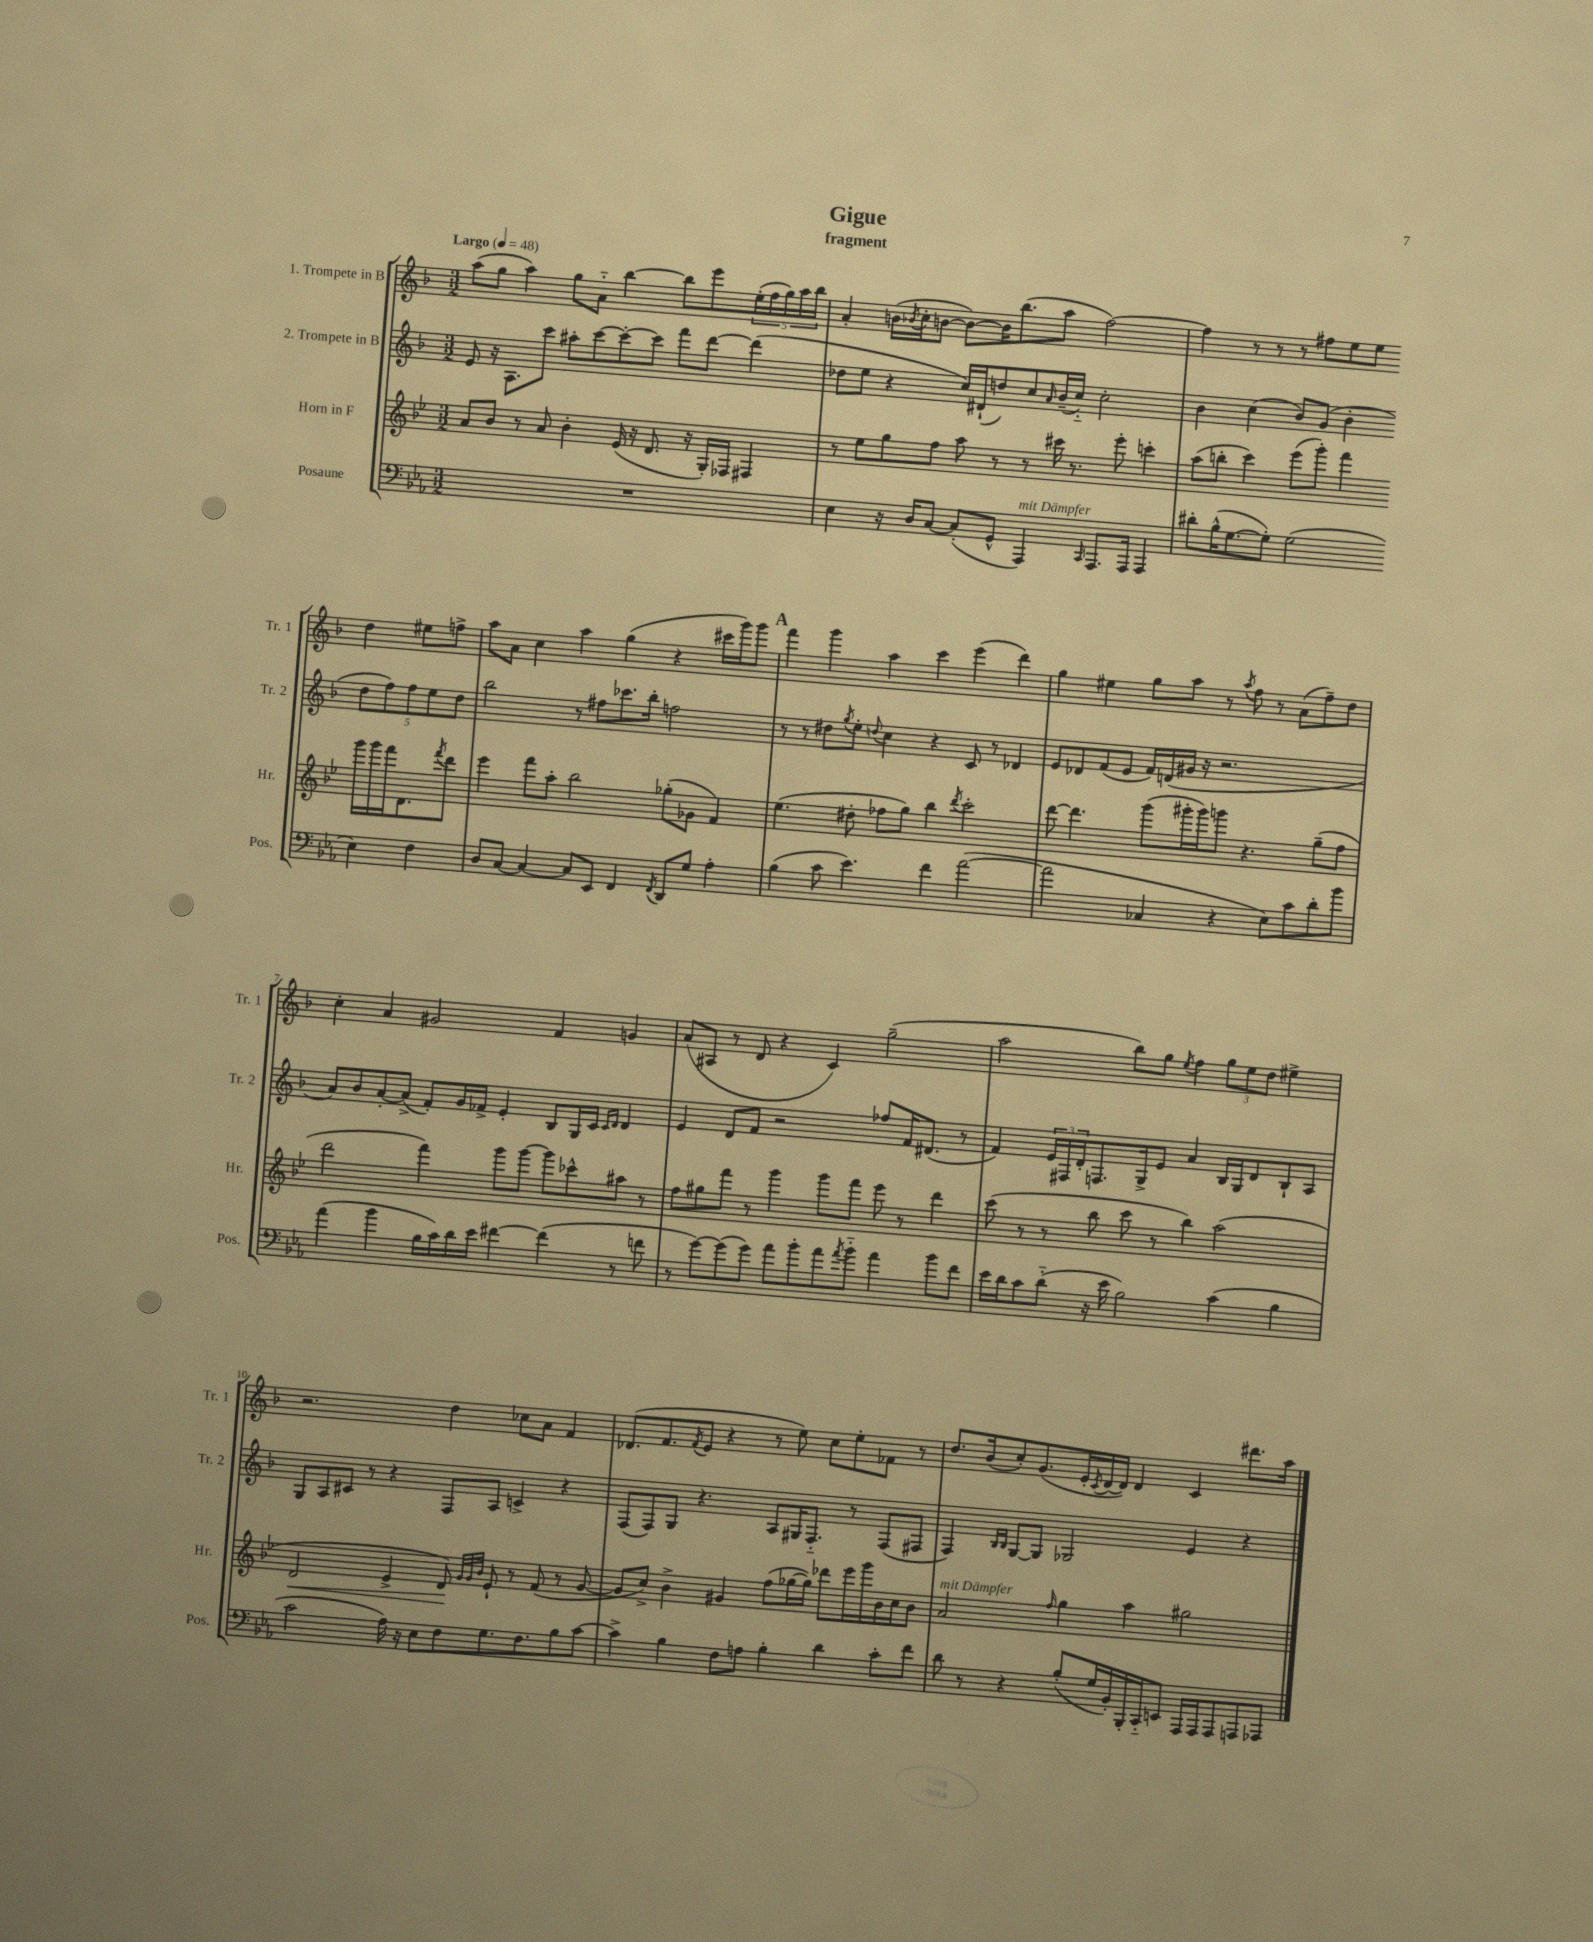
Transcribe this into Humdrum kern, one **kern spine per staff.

**kern	**kern	**kern	**kern
*staff4	*staff3	*staff2	*staff1
*clefF4	*clefG2	*clefG2	*clefG2
*k[b-e-a-]	*k[b-e-]	*k[b-]	*k[b-]
*M3/2	*M3/2	*M3/2	*M3/2
*MM48	*MM48	*MM48	*MM48
1.r	8a/L	8e/	(8aa\L
.	8b-/J	16r	8gg\J
.	.	8.A\L	.
.	8r	.	4aa\)
.	8a/	8ccc\J	.
.	4b-'\	8aa#'\L	8gg\L
.	.	[8ccc\	8a'~\J
.	(16e-/	8ccc'\_	[4bb-\
.	16r	.	.
.	8.d/	8ccc\]J	.
.	.	8fff\L	8bb-\]L
.	16r	.	.
.	16G'/LL)	[8ddd\J	8eee\
.	16F-/JJ	.	.
.	4F#/	(4ddd\]	(20ee'\L
.	.	.	20ff\
.	.	.	20gg\)
.	.	.	20aa\
.	.	.	20bb-\JJ
=	=	=	=
4E-\	8r	8dd-\L	4a'/
.	8ee-\L	8ee\J	.
16r	8gg\	4r	(16b\LL
.	.	.	8qb-/
16D/LK	.	.	16cc'\J
[8C/J	8ff\J	.	[8b\J
(8C'/]L	8aa\	16cc/LL)	8b\_L)
.	.	(16d#`/J	.
8GG^^/J	8r	8dd/)	16b\]K
.	.	.	(8.bb-\
4AAA-/)	8r	8cc/	.
.	.	16qqa/	.
.	16ccc#\	(16b-~/L	8aa\J
.	8.r	16cc'~/JJ)	.
16qqCC/	.	.	.
8.AAA-/L	.	2cc'\	[2ff\)
.	8eee-'\	.	.
16AAA-/Jk	.	.	.
4AAA-/	4ccc'\	.	.
=	=	=	=
8d#'\L	(8aa\L	4b-\	4ff\]
(16B-^^\K	8bb'\J	.	.
[8.G\	.	.	.
.	4ccc\)	(4cc\	8r
8G'\]J)	.	.	8r
(2G\	(8eee-\L	8b-/L)	8r
.	8ggg'\J)	(8g/J	8ff#\L
.	4fff\	4b-'\	8ee\
.	.	.	8ee\J
4E-\)	16ggg\LL	10dd\L	4dd\
.	16ggg\	.	.
.	.	10ff\)	.
.	16fff\J	.	.
.	8.d\	.	.
.	.	10ff\	.
4F\	.	.	8ee#\L
.	.	10ee\	.
.	8qfff/	.	.
.	8ddd\J	.	8ff^\J
.	.	10dd\J	.
=	=	=	=
8D/L	4eee-\	2bb-\	8aa\L
[8C/J	.	.	8a\J
4C/_	8fff\L	.	4cc\
.	8aa'\J	.	.
8C/]L	2bb-\	8r	4aa\
8EE-/J	.	8ff#\L	.
4FF/	.	8.ccc-\	(4gg\
.	.	16bb-'\Jk	.
8qFF/	.	.	.
8DD/L	(8gg-'\L	2ff\	4r
8G/J	8g-\J	.	.
4A-'\	4f/)	.	16ccc#\LL
.	.	.	16ggg\J)
.	.	.	8ggg\J
=	=	=	=
(4B-\	(4.ee-\	8r	4fff\
.	.	8r	.
8c\	.	8dd#\L	4ggg\
.	.	8qgg/	.
4.e-\)	8dd#'\	8ee'\J	.
.	.	8qqdd/	.
.	8ff-\L	4cc\	4aa\
.	8gg\J)	.	.
4f\	4bb-\	4r	4ccc\
.	8qddd/	.	.
([2a-\	2ccc'\	8c/	(4eee\
.	.	8r	.
.	.	4d-/	4ddd\)
=	=	=	=
2a-\]	[8ddd\	8e/L	4gg\
.	4.ddd\]	8d-/	.
.	.	(8f/	4ee#\
.	.	8e/J	.
4C-/	(8ggg\L	16f/LL)	8gg\L
.	.	(16d/	.
.	16ggg#'\L	16g#/JJ	8aa\J
.	16ggg#\J)	16r	.
4r	8ggg\J	2.r	8r
.	.	.	8qaa/
.	4.r	.	8ff\
8E-\L)	.	.	8r
8c\	.	.	(8a\L
8d'\	(8gg~\L	.	8ff~\)
8b-\J	8ff\J	.	8dd\J
=	=	=	=
(4a-\	2ddd\	8a/L)	4cc'\
.	.	8b-/	.
4b-\	.	[8a'/	4a/
.	.	(8a^/]J	.
16B-\LL	4fff\)	8f'/L)	2g#/
16c\)	.	.	.
16d\	.	16g/L	.
16e-\JJ	.	16f-^/JJ	.
[4f#\	8ggg\L	4e'/	.
.	[8ggg\J	.	.
(4f#\]	8ggg\]L	8B-/L	4f/
.	8ccc-^^\	16G/L	.
.	.	16c/JJ	.
.	.	16qqc/LL	.
.	.	16qqd/JJ	.
8r	8aa#\J	4d/	4g/
8f\	8r	.	.
=	=	=	=
8r	8ff\L	4e/	(8a/L
[8g\L)	8gg#\	.	8A#/J
(8g\]	8fff\J	8d/L	8r
8g\J)	8r	8f/J	8d/
8a-\L	4ggg\	2r	4r
8b-'\	.	.	.
8a-\	8ggg\L	.	4c/)
8qa-/	.	.	.
8b-'~\J	8fff\J	.	.
4a-\	8eee-\	8ff-/L	(2gg~\
.	8r	16f/K	.
.	.	(8.d#/J	.
8b-\L	4ddd\	.	.
8f\J	.	8r	.
=	=	=	=
16e-\LL	(8ccc\	4f/)	2aa\
16d\J	.	.	.
8c\	8r	.	.
(8d'~\J	8r	24e/LL	.
.	.	24F#/	.
.	.	24d'/J	.
16r	8bb-\	8.F/	.
16e-\	.	.	.
2B-\)	8ccc\	.	8bb-\L)
.	.	16G^/k	.
.	8r	8e/J	8gg\J
.	.	.	8qee/
.	4bb-\)	4a/	4ff\
(4c\	(2aa\	16B-/LL	12gg\L
.	.	16G/J	.
.	.	.	12ee\
.	.	8d/	.
.	.	.	12dd\J
4B-\	.	8B-`/	4ee#^\
.	.	8A/J	.
=	=	=	=
2c\	2d/	8G/L	2.r
.	.	8A/	.
.	.	8c#/J	.
.	.	8r	.
16A-\)	4e-^/	4r	.
16r	.	.	.
8E-\L	.	.	.
8F\	8d/)	8F/L	4dd\
.	32qqg/LLL	.	.
.	32qqg/	.	.
.	32qqb-/JJJ	.	.
8.G\	8e-`/	8A/J	.
.	8r	4c^/	8cc-\L
8.F\	.	.	.
.	(8f/	.	8a\J
8B-\	8r	4r	4f/
[8c\J	[8g/	.	.
=	=	=	=
4c^\]	8g/]L	(8F/L	(8.d-/L
.	8cc^/J)	8F/)	.
.	.	.	8.f/
4B-\	4b-^\	8G/J	.
.	.	.	8qf/
.	.	4.r	8e/J
8F\L	4g#/	.	4r
8A\J	.	.	.
4B-'\	(8ff\L	8A/L	8r
.	[16gg-\L	16G#/K	8ee\)
.	16gg-\]JJ)	8.F'~/J	.
4d\	8ddd-\L	.	8cc\L
.	16eee-\L	8r	8ee'\
.	16ggg\	.	.
8c'\L	16b-\	(8F/L	8f-\J
.	16cc\J	.	.
8f\J	8b-\J	8F#/J	8r
=	=	=	=
8d\	2a/	4F/)	8.dd/L
8r	.	.	.
.	.	.	(16b-/k
.	.	16qqB-/LL	.
.	.	16qqB-/JJ	.
4r	.	[8G/L	8cc'/)
.	.	8G/]J	(8.g/
.	16qqff/	.	.
(8B-'/L	4gg\	2G-/	.
.	.	.	16e'/L
.	.	.	8qc/
16G/L	.	.	[16d/
16BB-'/)	.	.	16d/]JJ)
16BBB-'/	4aa\	.	4d/
16CC'~/J	.	.	.
8EE/J	.	.	.
16AAA-/LL	2gg#\	4e/	4c/
16AAA-/J	.	.	.
8AAA-/	.	.	.
8AAA/	.	4r	8.ddd#\L
8AAA-/J	.	.	.
.	.	.	16aa\Jk
==	==	==	==
*-	*-	*-	*-
